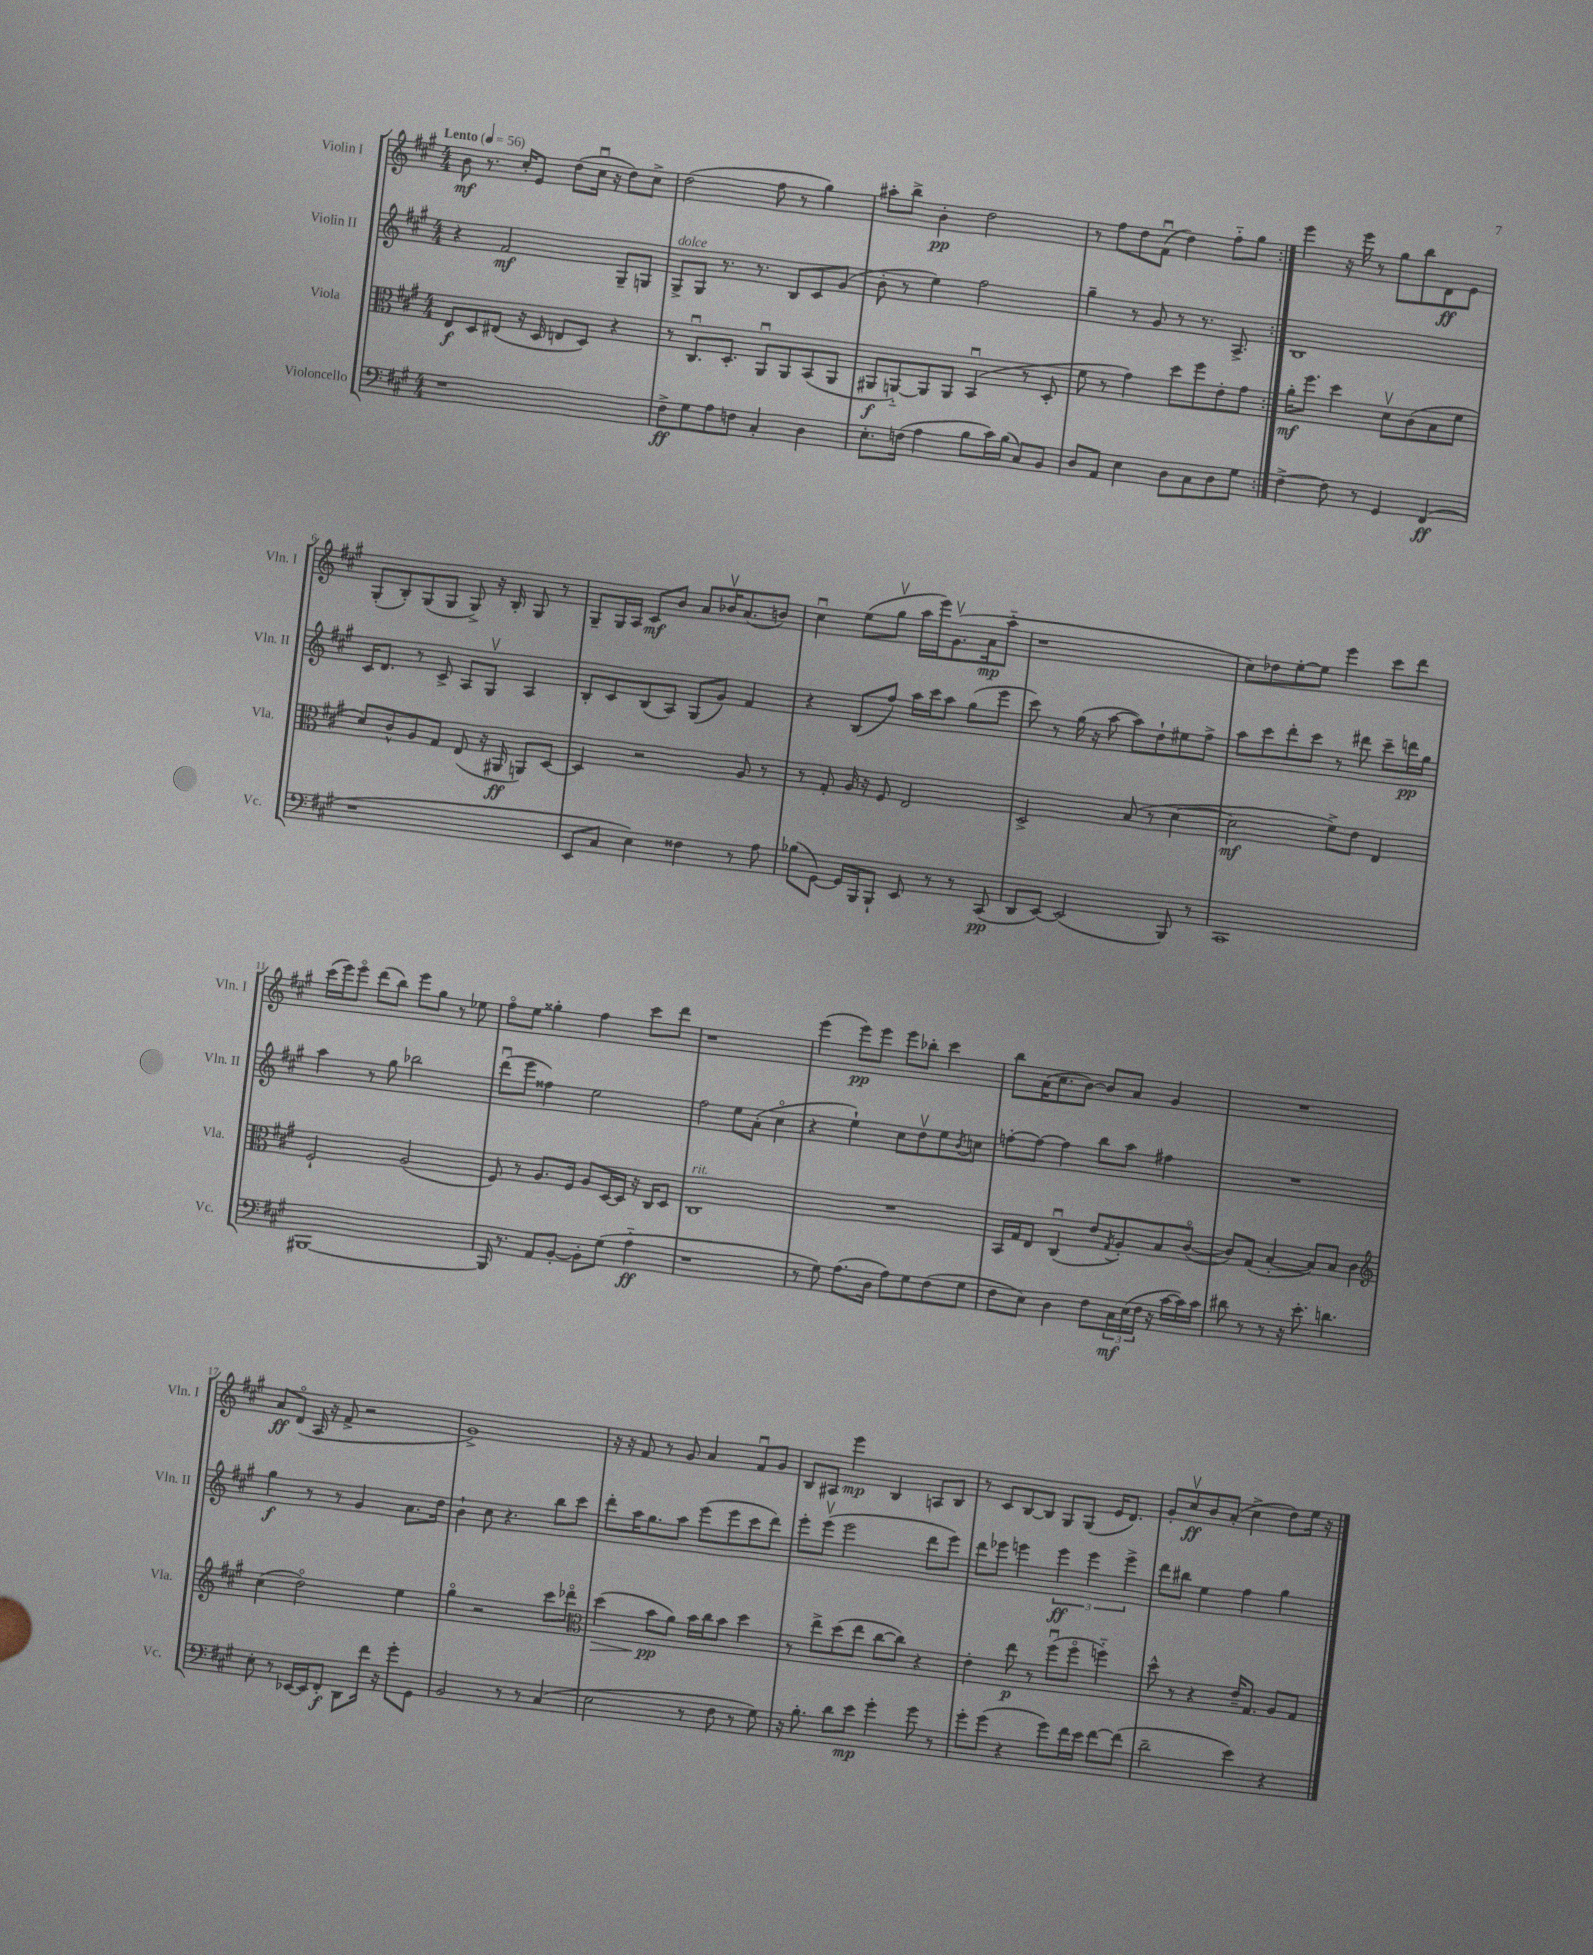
<<
\new StaffGroup <<
\new Staff = "s0" \with { instrumentName = "Violin I" shortInstrumentName = "Vln. I" } {
    \clef treble \key a \major \numericTimeSignature \time 4/4 \tempo "Lento" 4 = 56
    \repeat volta 2 { b'8\mf r8. cis''16-. e'8 d''8( cis''16\downbow r16 d''8) cis''8-> |
    d''2( fis''8 r8 gis''4) |
    ais''8-. b''8-> b'4-.\pp d''2 |
    r8 fis''8 d''8 fis'8\downbow( d''4) fis''8-_ gis''8 | }
    e'''4 r16 e'''16 r8 gis''8 b''8 d'8\ff e'8 |
    gis8-.( b8-.) gis8( gis8 gis8->) r16 b16-. gis8 r8 |
    gis8-- gis16 a16 cis'8\mf b'8 a'8 bes'16\upbow a'8.( b'8) |
    cis''4\downbow e''8( gis''8\upbow a''16 e'''16) gis'8.\upbow( a'16\mp a''8-_ |
    r1 |
    cis''8) des''8 e''8~-. e''8 e'''4 cis'''8 d'''8 |
    cis'''16( e'''16) e'''8\flageolet d'''8( b''8) e'''8 gis''8 r8 ees''8 |
    fis''8\flageolet e''8 gisis''4-. fis''4 cis'''8 d'''8 |
    r1 |
    e'''4( e'''8\pp) e'''8 e'''8 bes''8-. cis'''4 |
    b''8 a'16( cis''8. b'8~) b'8 a'8 gis'4 |
    R1 |
    a'8\ff d'8\flageolet( a16 r16 fis'8-> r2 |
    gis'1->) |
    r16 r16 fis'8 r8 gis'8 a'4 fis'8\downbow gis'8 |
    b8 ais8 e'''4\mp b4 a8 b8 |
    r8 cis'8 b8~ b8 gis8 gis8( e'16 d'8.) |
    gis'8-. cis''8\upbow\ff b'8 a'8-.( cis''4-> d''8) e''16 r16 \bar "|." |
}
\new Staff = "s1" \with { instrumentName = "Violin II" shortInstrumentName = "Vln. II" } {
    \clef treble \key a \major \numericTimeSignature \time 4/4
    \repeat volta 2 { r4 fis'2\mf gis8-- g8 |
    gis8->^\markup { \italic "dolce" } gis8 r8. r8. b8 cis'8 gis'8( |
    b'8-. r8 e''4) fis''2 |
    gis''4-- r8 gis'8 r8 r8. a8.-> | }
    b1 |
    cis'16 d'8. r8 cis'8-> a8 gis8\upbow a4 |
    b8-. cis'8 b8( a8) gis8( gis'8) fis'4 |
    r4 b8( fis''8) a''16 cis'''16 a''8 gis''8( e'''8 |
    cis'''8) r8 gis''16( r16 a''8~ a''8) d''8-! eis''8 fis''8-> |
    a''8 cis'''8 d'''8-. cis'''8 r8 dis'''8 cis'''8-- d'''16\pp gis''16 |
    a''4 r8 gis''8 bes''2 |
    d'''8\downbow( e'''8 fisis''4) e''2 |
    fis''2 e''8 a'8-.( cis''4\flageolet |
    r4 e''4-!) cis''8 d''8\upbow e''8 \acciaccatura { b'8 } c''8 |
    f''8~-. f''8~ f''4 b''8 a''8 fis''4 |
    R1 |
    gis''4\f r8 r8 gis'4 a'8. d''16 |
    b'4-! cis''8 r4. b''8 cis'''8 |
    d'''8-. a''16 gis''8. a''8 e'''8( e'''8 cis'''8 d'''8) |
    e'''8-. e'''8\upbow( e'''2 d'''8 e'''8) |
    d'''8 ees'''8 e'''4 \tuplet 3/2 { e'''4\ff e'''4 e'''4-> } |
    d'''8 bis''8 e''4 fis''4 gis''4 \bar "|." |
}
\new Staff = "s2" \with { instrumentName = "Viola" shortInstrumentName = "Vla." } {
    \clef alto \key a \major \numericTimeSignature \time 4/4
    \repeat volta 2 { e8\f d8 eis8( r16 d16 e8 d8) r4 |
    r8 cis8.\downbow d8.-. a,8\downbow a,8 b,8( a,8 |
    ais,8\f a,8~-_) a,8 a,8 b,4\downbow( r8 d8-. |
    fis'8 r8 gis'4) d''8 fis''8 e'8-. gis'8 | }
    a'16-.\mf fis''8. d''4 d'8\upbow cis'8( b8 fis'8 |
    d'8) cis'8-^ a8 gis8 e8( r16 ais,16\ff a,8) d8~ |
    d4 r2 a8 r8 |
    r8 gis8-. a16 r16 fis8 e2 |
    d2-> b8( r8 d'4~ |
    d'2\mf fis'8->) e'8 e4 |
    fis2-! a2( |
    fis8) r8 a8. fis16 a8 d16~ d16 r16 cis16 d8 |
    cis1^\markup { \italic "rit." } |
    R1 |
    b,16 gis16 e8 cis4\downbow( e'8 \acciaccatura { gis8 } a8-.) b8 cis'8~\flageolet( |
    cis'8) gis8( b4~-. b8) b8 cis'4 |
    \clef treble cis''4( d''2\flageolet) e''4 |
    gis''4\flageolet r2 cis'''8 des'''8\flageolet |
    \clef alto d''4\>( b'8\pp\! a'8) b'16 cis''16 b'8 d''4 |
    r8 e''8-> d''8( e''8 cis''8~ cis''8) r4 |
    e'4-. e''8\p r8 fis''8\downbow( fis''8\flageolet f''4-_) |
    d''8-^ r8 r4 e'16-- gis8. a8 gis8 \bar "|." |
}
\new Staff = "s3" \with { instrumentName = "Violoncello" shortInstrumentName = "Vc." } {
    \clef bass \key a \major \numericTimeSignature \time 4/4
    \repeat volta 2 { r1 |
    fis8->\ff gis8 a8 f8 cis4-. d4 |
    e8.-. f16( a4 b8 cis'16) b16( cis8) b,8 |
    d8 a,8 e4 d8 cis8 d8 gis8 | }
    fis4~-> fis8 r8 gis,4 fis,4\ff( |
    r1 |
    e,8 cis8 e4) fisis4 r8 a8 |
    bes8( gis,8~) gis,16 b,,16 b,,8-! e,8 r8 r8 cis,8\pp( |
    d,8 e,8~) e,2( b,,8) r8 |
    cis,1 |
    bis,,1~ |
    bis,,16 r8. a,8 b,8~-. b,8-. gis8( a4-_\ff |
    r1 |
    r8 gis8) a8.( d16 a8) gis8 fis8( gis8 |
    fis8 e8) d4 fis8 \tuplet 3/2 { cis16\mf e16( fis16 } r16 cis'16~ cis'16) cis'16 |
    dis'8 r8 r8 r16 e'8.-. d'4. |
    e8-. r8 ees,16~ ees,16 fis,8-.\f d,8 fis'16 r16 gis'8-. gis,8 |
    b,2 r8 r8 cis4( |
    e2 r8 fis8 r8 gis8) |
    r16 b8.-. d'8 e'8\mp gis'4-. gis'8 r8 |
    gis'8-. gis'8( r4 gis'8) fis'16 e'16 fis'8~ fis'8( |
    d'2-- e'4) r4 \bar "|." |
}
>>
>>
